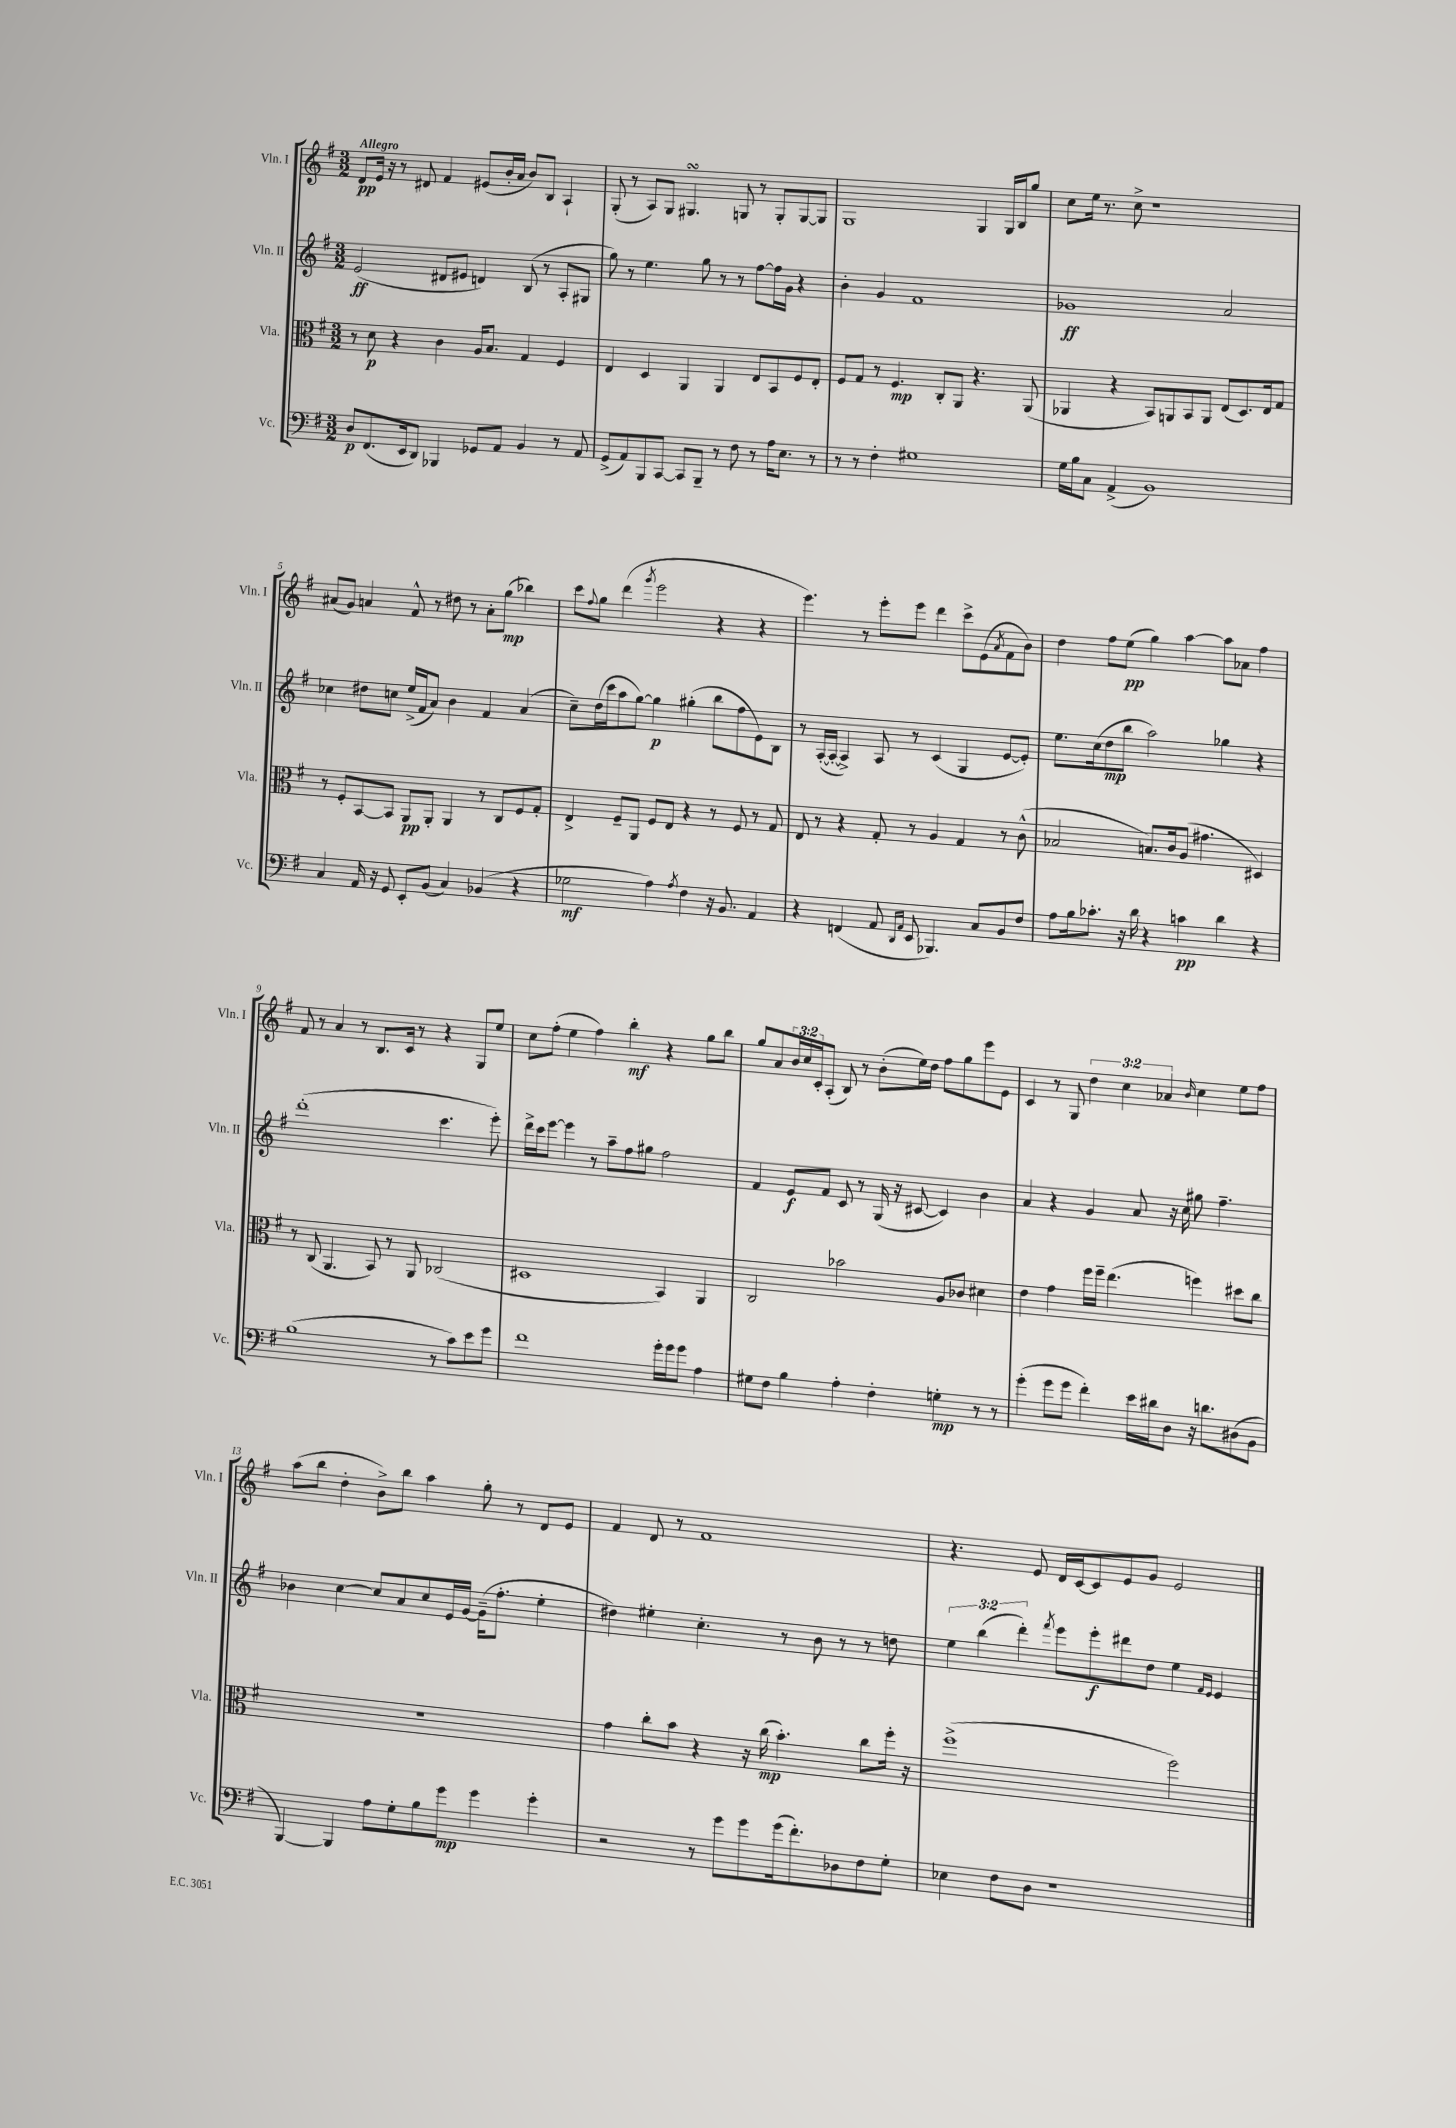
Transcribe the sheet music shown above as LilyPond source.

<<
\new StaffGroup <<
\new Staff = "s0" \with { instrumentName = "Vln. I" shortInstrumentName = "Vln. I" } {
    \clef treble \key g \major \numericTimeSignature \time 3/2 \override Staff.TupletNumber.text = #tuplet-number::calc-fraction-text \tempo "Allegro"
    d'8\pp e'16 r16 r8 dis'8 fis'4 eis'8( b'16-. a'16 b'8) b8 a4-! |
    g8-.( r8 a8) g8 gis4.\turn g8 r8 g8-. g8~ g8 |
    g1 g4 g16 b16 g''8 |
    c''8 e''16 r8. c''8-> r1 |
    ais'8( g'8) a'4 fis'8-^ r8 dis''8 r8 a'8-. g''8\mp( bes''4) |
    c'''8 \appoggiatura { fis''8 } g''8 d'''4( \acciaccatura { g'''8 } e'''2 r4 r4 |
    e'''4.) r8 e'''8-. e'''8 d'''4 c'''8-> e'8( \acciaccatura { a'8 } fis'8 b'8) |
    d''4 fis''8 e''8\pp( g''4) a''4~ a''8 aes'8 fis''4 |
    fis'8 r8 a'4 r8 b8. c'16 r8 r4 g8 e''8 |
    c''8 fis''8-.( e''4 fis''4) b''4-.\mf r4 g''8 b''8 |
    g''8 a'8 \tuplet 3/2 { b'16 c''16 c'16-. } a8-.( b8) r8 b'8-.( e''16) d''16 fis''8 g''8 e'''8 e'8 |
    c'4 r8 g8 \tuplet 3/2 { d''4 c''4 aes'4 } \grace { b'16 } c''4 e''8 fis''8 |
    a''8( b''8 d''4-. b'8->) b''8 a''4 g''8-. r8 d'8 e'8 |
    fis'4 d'8 r8 fis'1 |
    r4. e'8 d'16 c'16~ c'8 e'8 g'8 e'2 \bar "|." |
}
\new Staff = "s1" \with { instrumentName = "Vln. II" shortInstrumentName = "Vln. II" } {
    \clef treble \key g \major \numericTimeSignature \time 3/2 \override Staff.TupletNumber.text = #tuplet-number::calc-fraction-text
    e'2\ff( dis'8 eis'8 d'4) b8( r8 a8-. gis8 |
    g''8) r8 e''4. g''8 r8 r8 fis''8~ fis''16 g'16 r4 |
    b'4-. g'4 fis'1 |
    ges'1\ff a'2 |
    ces''4 dis''8 c''8 e''16->( fis'16 a'8) b'4 fis'4 a'4( |
    c''8--) d''16( c'''16 a''8 g''8~) g''4\p gis''4-.( b''8 fis''8 e'8) b8 |
    r8 a16~-.( a16~-. a4->) a8 r8 c'4( g4 e'8~ e'8-.) |
    e''8. c''16( d''8\mp b''8 a''2) ges''4 r4 |
    d'''1-.( c'''4. e'''8-.) |
    d'''16-> c'''16 e'''8~ e'''4 r8 a''8-- fis''8 gis''8 fis''2 |
    fis'4 e'8\f fis'8 c'8 r8 g16( r16 cis'8~ cis'4) b'4 |
    a'4 r4 g'4 a'8 r16 c''16 gis''8 fis''4.-- |
    bes'4 c''4~ c''8 a'8 c''8 e'16 g'16~ g'16--( fis''8.-. e''4-. |
    dis''4) eis''4-. c''4.-. r8 b'8 r8 r8 d''8 |
    \tuplet 3/2 { e''4 b''4( d'''4-.) } \acciaccatura { fis'''8 } e'''8 e'''8-.\f dis'''8 d''8 e''4 \grace { fis'16 e'16 } e'4 \bar "|." |
}
\new Staff = "s2" \with { instrumentName = "Vla." shortInstrumentName = "Vla." } {
    \clef alto \key g \major \numericTimeSignature \time 3/2
    r8 d'8\p r4 c'4 a16 b8. g4 fis4 |
    e4 d4 a,4 a,4 e8 b,8 fis8 e8-. |
    fis8 g8 r8 fis4.\mp c8-. a,8 r4. a,8( |
    aes,4 r4 b,8) a,8 b,8 a,8 e8( d8.) e16 g8 |
    r8 fis8-. b,8~ b,8 a,8\pp a,8-. a,4 r8 c8 fis8 g8-. |
    e4-> fis8-- a,8 fis8 e8 r4 r8 fis8 r8 g8 |
    e8 r8 r4 g8-. r8 a4 g4 r8 c'8-^( |
    bes2 b8.) c'16 a8( gis'4. dis4) |
    r8 c8( a,4. b,8) r8 a,8 ces2( |
    dis1 b,4) a,4 |
    c2 bes'2 a8 ces'8 dis'4 |
    e'4 g'4 fis''16 fis''16-- e''4.( f''4) dis''8 c''8 |
    R1. |
    g'4 c''8-. b'8 r4 r16 c''16\mp( b'4.-.) c''8 fis''16-. r16 |
    fis''1->( fis''2) \bar "|." |
}
\new Staff = "s3" \with { instrumentName = "Vc." shortInstrumentName = "Vc." } {
    \clef bass \key g \major \numericTimeSignature \time 3/2
    d8\p fis,8.( e,16 d,8) bes,,4 ges,8 a,8 b,4 r8 a,8 |
    g,8->( a,8) b,,8 c,8~ c,8 b,,8-- r8 fis8 r8 a16 e8. r8 |
    r8 r8 fis4-. gis1 |
    g16 b16 c8 a,4->( b,1) |
    c4 a,16 r16 g,8 e,8-. b,8( c4) bes,4( r4 |
    ges2\mf a4) \acciaccatura { a8 } fis4 r16 b,8. a,4 |
    r4 f,4( a,8 \grace { d,16 a,16 } e,8 bes,,4.) c8 b,8 fis8 |
    a8 b16 ces'8.-. r16 d'16 r4 c'4\pp d'4 r4 |
    b1( r8 c'8) e'8 g'8 |
    fis'1 g'16-. g'16 g'8 a4 |
    gis8 fis8 b4 a4-. fis4-. g4-.\mp r8 r8 |
    g'4-.( g'8 g'8 fis'4-.) e'16 dis'16 d8 r16 d'8. dis8( b,8 |
    b,,4~) b,,4 a8 g8-. b8 g'8\mp g'4 g'4-. |
    r2 r8 g'8 g'8 g'16( fis'8.-.) des8 fis8 g8-. |
    ees4 fis8 d8 r1 \bar "|." |
}
>>
>>
